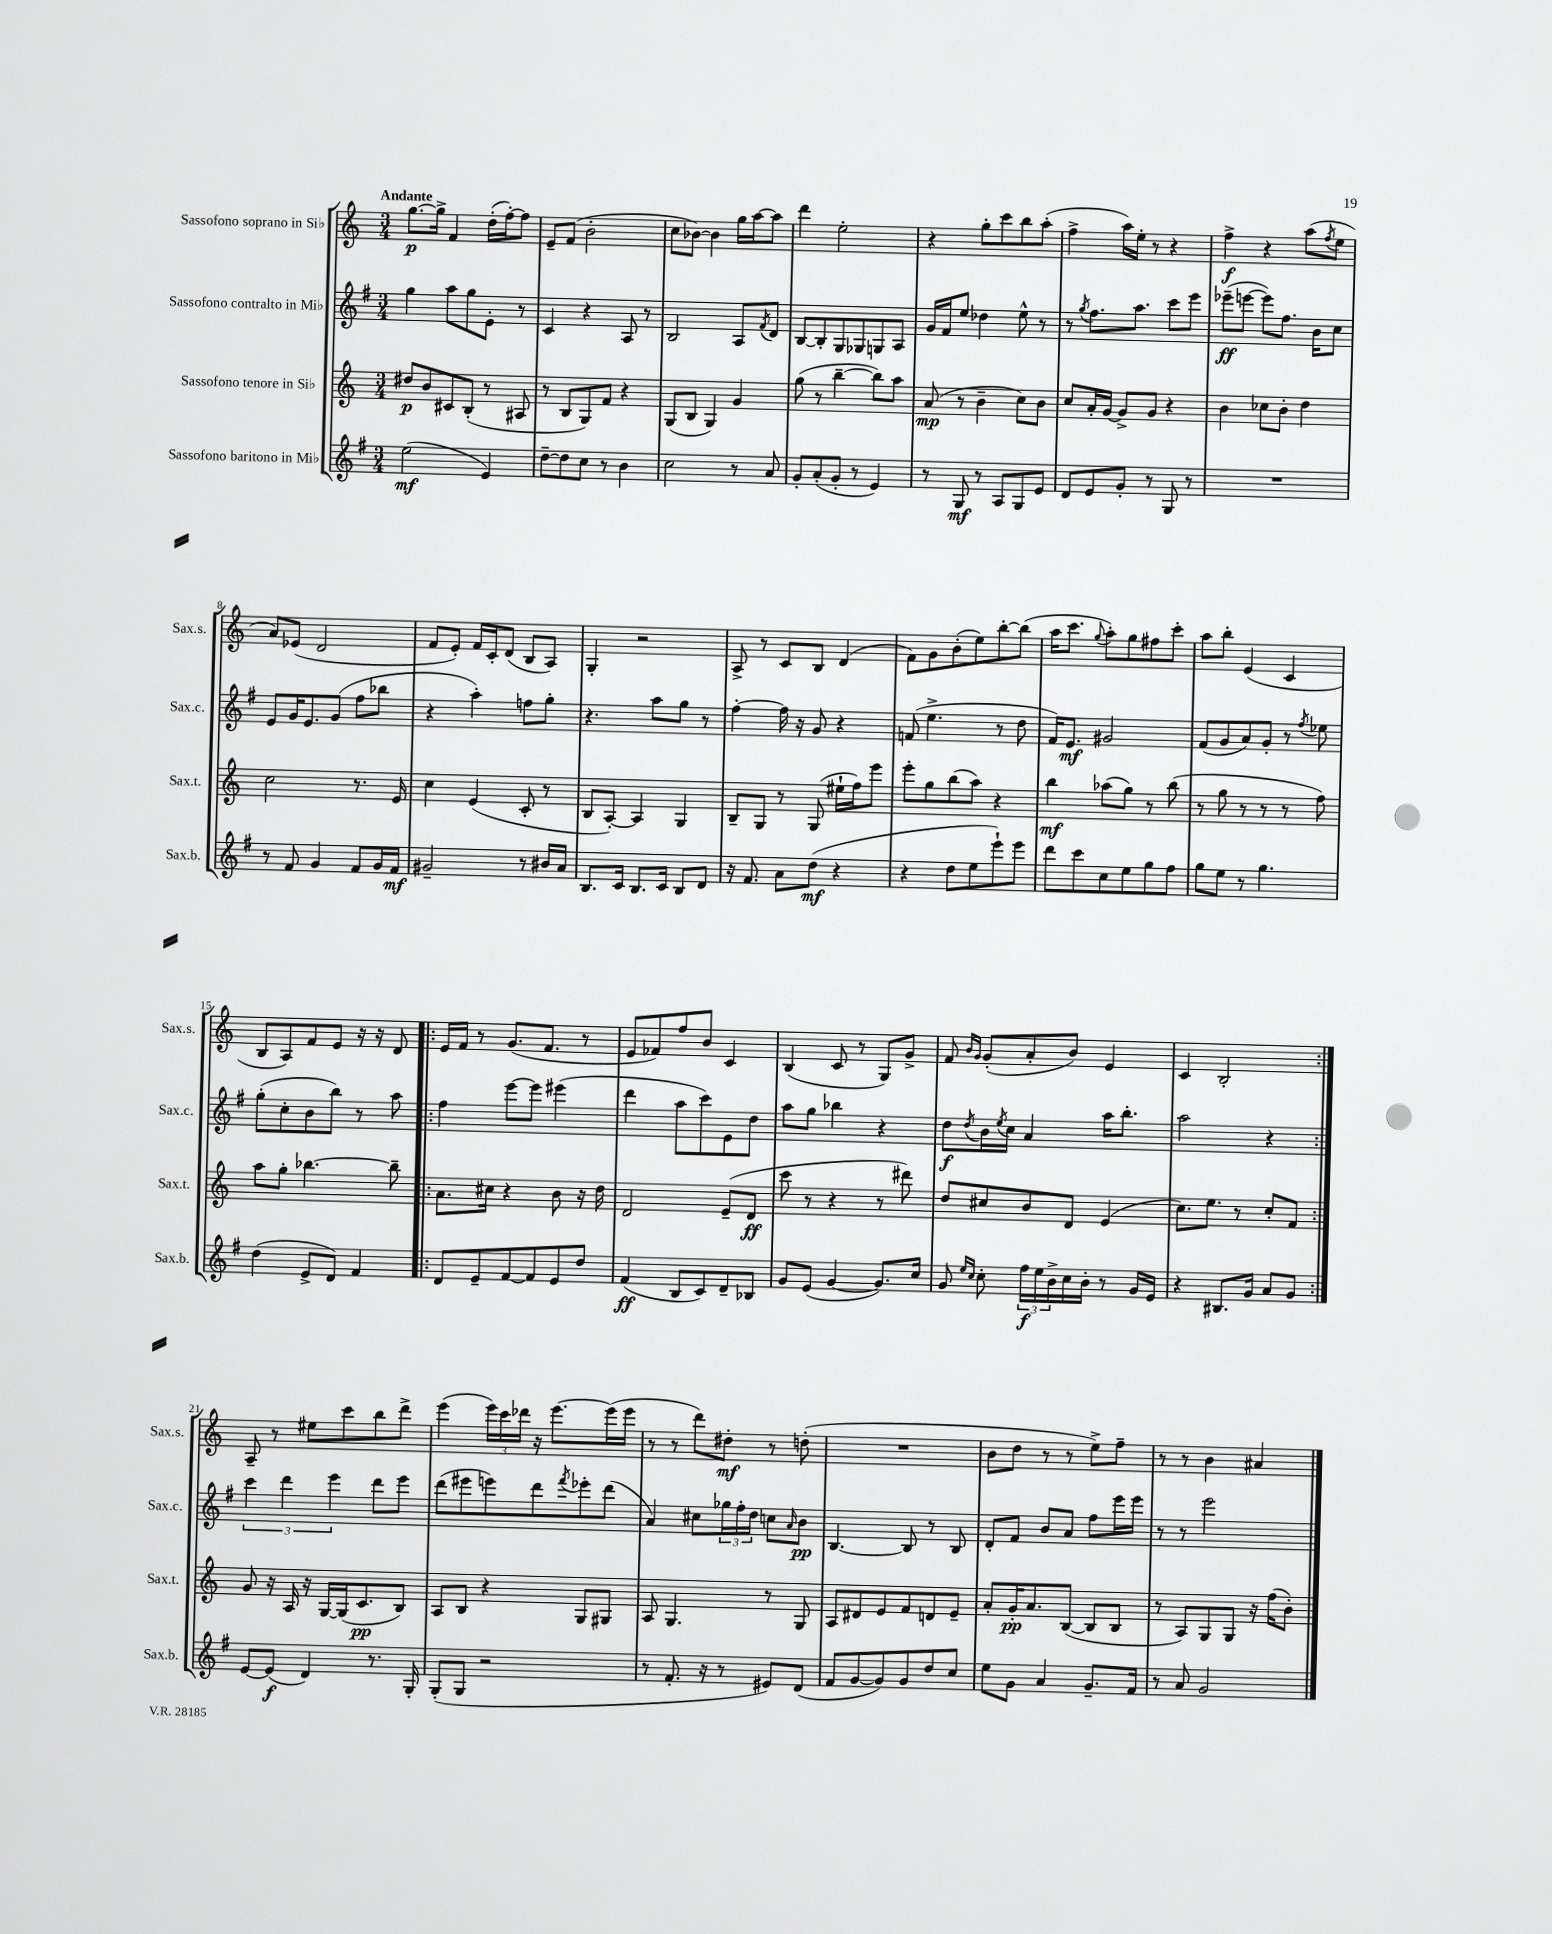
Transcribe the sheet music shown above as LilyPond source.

<<
\new StaffGroup <<
\new Staff = "s0" \with { instrumentName = "Sassofono soprano in Sib" shortInstrumentName = "Sax.s." } {
    \clef treble \key c \major \numericTimeSignature \time 3/4 \tempo "Andante"
    g''8.~\p g''16-> f'4 d''16-.( f''16~-.) f''8 |
    e'8-- f'8( b'2-. |
    c''8 bes'8~) bes'4 g''16 a''16~ a''8 |
    d'''4 e''2-. |
    r4 g''8-. c'''8 b''8 a''8-.( |
    f''4-> a''16) e''16-. r8 r4 |
    f''4->\f r4 a''8( \acciaccatura { f''8 } e''8 |
    a'8) ees'8( d'2 |
    f'8 e'8-.) f'16 c'16-. d'8( b8 a8) |
    g4-. r2 |
    a8-> r8 c'8 b8 d'4( |
    f'8) g'8 b'8-.( e''8) b''8~-. b''8( |
    a''16 c'''8. \appoggiatura { g''8 } a''8-.) g''8 fis''8 c'''8-. |
    a''8 b''8-. e'4( c'4 |
    b8 a8) f'8 e'8 r16 r16 d'8 |
    \repeat volta 2 { e'16 f'16 r8 g'8.( f'8. r8 |
    e'8 fes'8) f''8 b'8 c'4 |
    b4( c'8 r8 g8) g'8-> |
    f'8 \grace { b'16 g'16 } g'8-.( a'8-. b'8) e'4 |
    c'4 b2-. | }
    a8-- r8 eis''8 c'''8 b''8 d'''8-> |
    e'''4( \tuplet 3/2 { e'''16) c'''16 des'''16 } r16 e'''8.~ e'''16( e'''16 |
    r8 r8 d'''8) dis''8-.\mf r8 d''8-.( |
    R2. |
    b'8 d''8 r8 r8 e''8->) f''8-- |
    r8 r8 b'4 ais'4 \bar "|." |
}
\new Staff = "s1" \with { instrumentName = "Sassofono contralto in Mib" shortInstrumentName = "Sax.c." } {
    \clef treble \key g \major \numericTimeSignature \time 3/4
    g''4 a''8 g''8 e'8-. r8 |
    c'4 r4 a8 r8 |
    b2 a8 \acciaccatura { fis'8 } d'8 |
    b8~ b8-. g8 ges8 g8 a8 |
    g'16 fis'16 e''8 des''4 e''8-^ r8 |
    r8 \acciaccatura { g''8 } fis''8. a''8. c'''8 e'''8 |
    ees'''8--\ff( e'''8~ e'''8) fis''8. b'16 c''8 |
    e'8 g'16 e'8. g'8( fis''8 bes''8 |
    r4 a''4-.) f''8 g''8-. |
    r4. a''8 g''8 r8 |
    fis''4~-. fis''16 r16 g'8 r4 |
    f'8( e''4.-> r8 d''8 |
    fis'16) e'8.\mf gis'2 |
    fis'8( g'8 a'8) g'8-. r8 \acciaccatura { fis''8 } ees''8 |
    g''8-.( c''8-. b'8 b''8) r8 a''8 |
    \repeat volta 2 { fis''4 e'''8~ e'''8 eis'''4( |
    d'''4 a''8 c'''8) e'8 d''8 |
    a''8 g''8 bes''4 r4 |
    d''8\f \acciaccatura { d''8 } b'16 \acciaccatura { e''8 } c''16 a'4 a''16 b''8.-. |
    a''2 r4 | }
    \tuplet 3/2 { c'''4 d'''4 e'''4 } d'''8 e'''8 |
    d'''8( eis'''8 e'''8) d'''8 \acciaccatura { fis'''8 } ees'''8-. d'''8( |
    a'4) cis''8 \tuplet 3/2 { ges''16 fis''16-. d''16 } c''8 \grace { a'16 } b'8\pp |
    b4.~ b8 r8 b8 |
    d'8-. fis'8 b'8 a'8 fis''8 e'''16 e'''16 |
    r8 r8 e'''2 \bar "|." |
}
\new Staff = "s2" \with { instrumentName = "Sassofono tenore in Sib" shortInstrumentName = "Sax.t." } {
    \clef treble \key c \major \numericTimeSignature \time 3/4
    dis''8\p b'8 cis'8 b8-.( r8 ais8 |
    r8 b8 g8) f'8 r4 |
    g8( b8 g4) g'4 |
    g''8( r8 b''4~-- b''8) a''8 |
    a'8\mp( r8 b'4-- c''8) b'8 |
    c''8 a'16-. g'16~ g'8-> g'8 r4 |
    b'4 ces''8 b'8-. d''4 |
    c''2 r8. e'16 |
    c''4 e'4( c'8-. r8 |
    b8 a8~-.) a4 g4 |
    b8-- g8 r8 g8( eis''16-! f''16) e'''8 |
    e'''8-. g''8 b''8( a''8) r4 |
    b''4\mf aes''8( g''8) r8 b''8( |
    r8 g''8 r8 r8 r8 f''8) |
    a''8 g''8-. bes''4.~ bes''8-- |
    \repeat volta 2 { a'8. cis''16 r4 b'8 r16 d''16 |
    d'2 e'8--( d'8\ff |
    c'''8 r8 r4 r8 dis'''8) |
    d''8 cis''8 b'8 d'8 e'4( |
    c''8.) e''8. r8 c''8-. f'8 | }
    g'8 r16 a16 r16 g16~ g16( c'8.\pp b8) |
    a8 b8 r4 g8 gis8 |
    a8 g4. r8 g8 |
    a8 dis'8 e'8 f'8 d'8 e'8-- |
    a'8-. g'16-.\pp a'8. b8~( b8 b8 |
    r8 a8) g8 g8 r16 f''16( b'8-.) \bar "|." |
}
\new Staff = "s3" \with { instrumentName = "Sassofono baritono in Mib" shortInstrumentName = "Sax.b." } {
    \clef treble \key g \major \numericTimeSignature \time 3/4
    e''2\mf( e'4) |
    d''8~-- d''8 c''8 r8 b'4 |
    c''2 r8 a'8 |
    g'8-. a'8-.( g'8-. r8 e'4) |
    r8 g8\mf r8 a8 g8 e'8 |
    d'8 e'8 g'8-. r8 g8 r8 |
    R2. |
    r8 fis'8 g'4 fis'8 g'16 fis'16\mf |
    gis'2-- r8 bis'16 a'16 |
    b8. c'16 b8. c'16 b8 d'8 |
    r16 fis'8. a'8 d''8\mf( r4 |
    r4 d''8 e''8 e'''8-!) e'''8 |
    d'''8 c'''8 c''8 e''8 g''8 fis''8 |
    g''8 e''8 r8 g''4. |
    d''4( e'8-> d'8) fis'4 |
    \repeat volta 2 { d'8 e'8-- fis'8~ fis'8 e'8 d''8 |
    fis'4\ff( b8 c'8) d'8-- bes8 |
    g'8 e'8( g'4~ g'8.) c''16 |
    g'8 \grace { e''16 c''16 } c''8-. \tuplet 3/2 { fis''16\f e''16 b'16-> } c''16 b'16-. r8 g'16 e'16 |
    r4 bis8. g'16 a'8 g'8 | }
    e'8~ e'8\f( d'4) r8. g16-. |
    g8-.( g8 r2 |
    r8 fis'8.-. r16 r8 eis'8) d'8( |
    fis'8 g'8~ g'8) g'8 d''8 c''8 |
    e''8 g'8 a'4 g'8.-- fis'16 |
    r8 a'8 g'2 \bar "|." |
}
>>
>>
